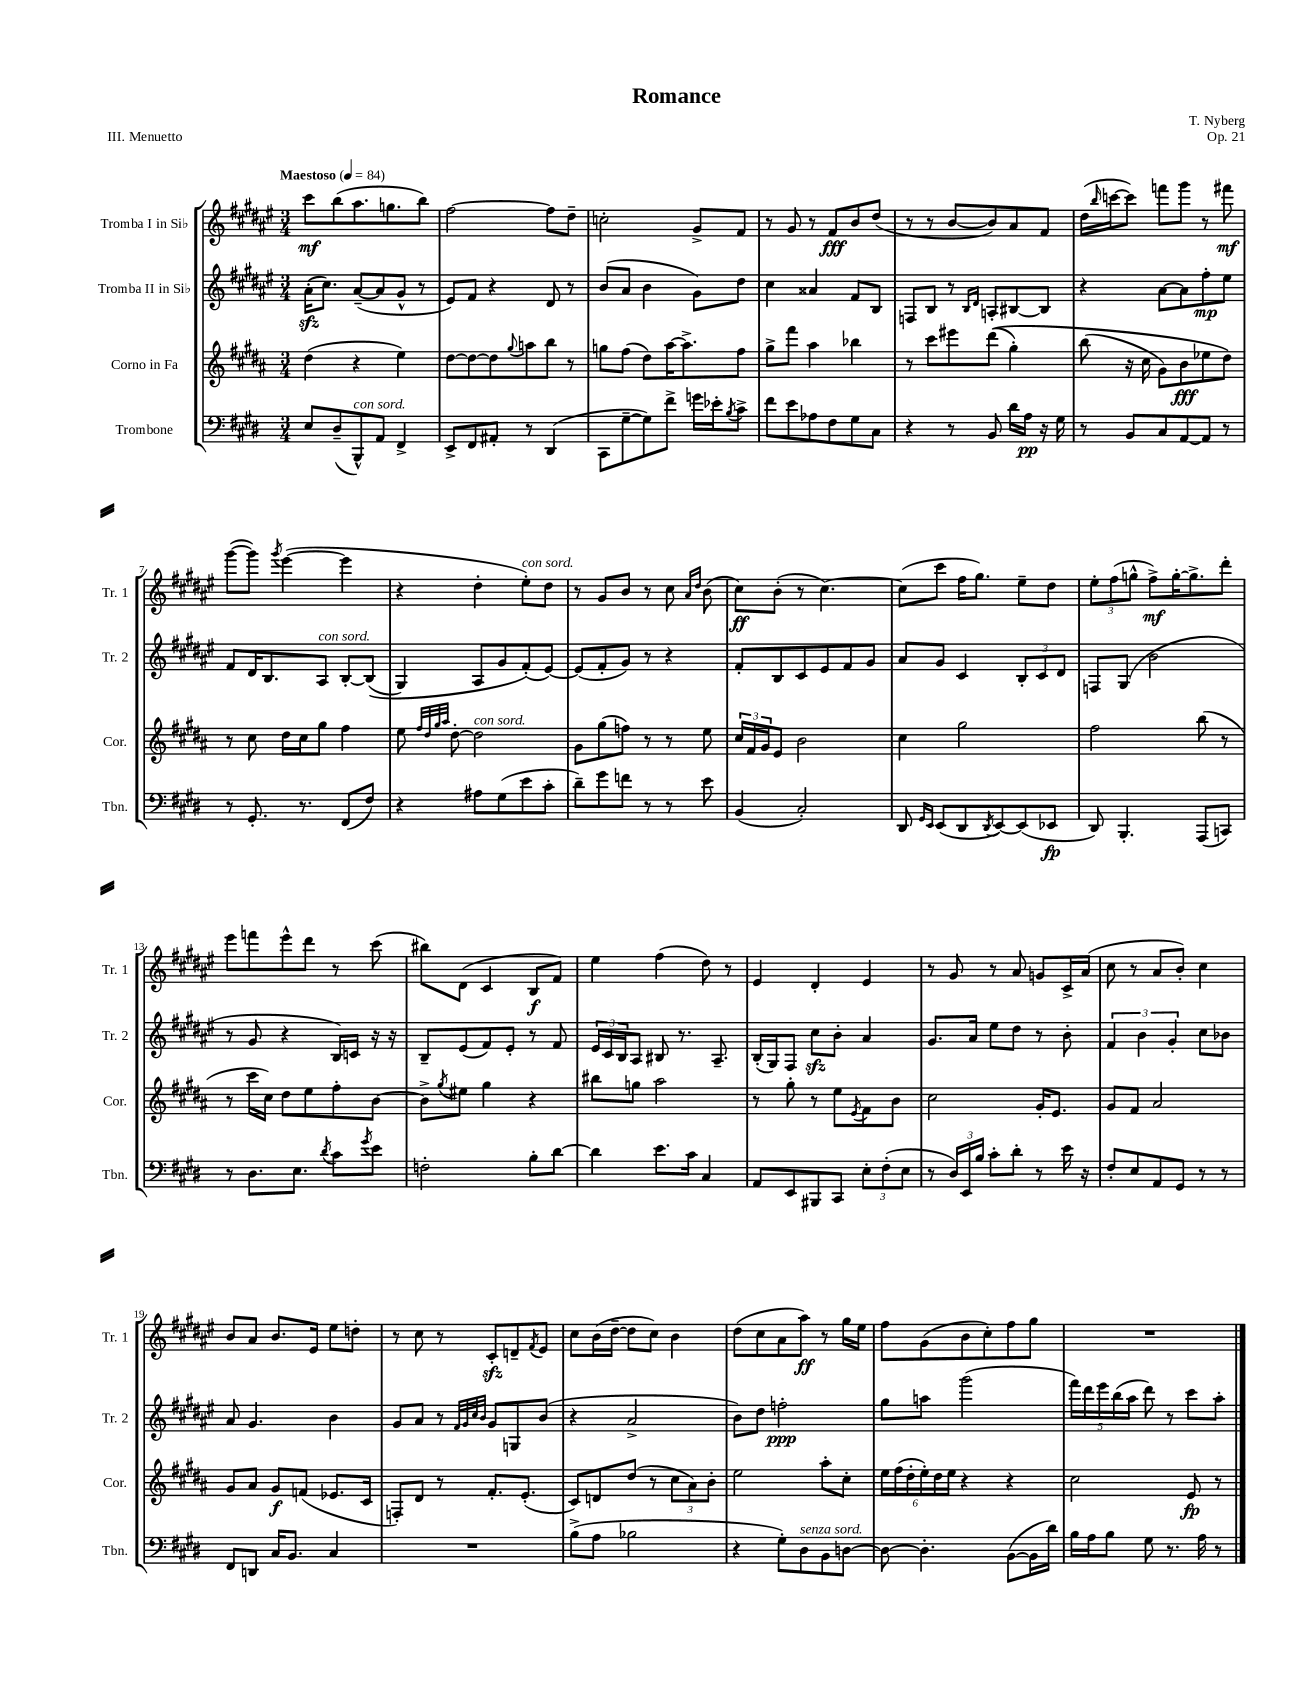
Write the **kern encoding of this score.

**kern	**kern	**kern	**kern
*staff4	*staff3	*staff2	*staff1
*clefF4	*clefG2	*clefG2	*clefG2
*k[f#c#g#d#]	*k[f#c#g#d#a#]	*k[f#c#g#d#a#e#]	*k[f#c#g#d#a#e#]
*M3/4	*M3/4	*M3/4	*M3/4
*MM84	*MM84	*MM84	*MM84
8E	(4dd#	(16a#'	8ccc#
.	.	8.cc#)	.
(8D#~	.	.	(8bb
8BBB^^)	4r	([8a#~	8.aa#
8AA	.	8a#]	.
.	.	.	8.gg
4FF#^	4ee)	8g#^^	.
.	.	8r	8bb)
=	=	=	=
8EE^	[8dd#	8e#)	[2ff#
8FF#	8dd#_	8f#	.
8AA#'	8dd#]	4r	.
.	8qqgg#	.	.
8r	8aa	.	.
(4DD#	8bb	8d#	8ff#]
.	8r	8r	8dd#~
=	=	=	=
8CC#	8gg	(8b	2cc'
[8G#~	(8ff#	8a#	.
8G#])	8dd#)	4b	.
8f#^	[16aa#	.	.
.	8.aa#^]	.	.
16g	.	8g#)	8g#^
16e-'	.	.	.
8qB	.	.	.
8c#^	8ff#	8dd#	8f#
=	=	=	=
8f#	8gg#^	4cc#	8r
8e	8fff#	.	8g#
8A-	4aa#	4a##	8r
8F#	.	.	8f#
8G#	4bb-	8f#	8b
8C#	.	8B	(8dd#
=	=	=	=
4r	8r	8F	8r
.	8ccc#	8B	8r
8r	8eee#	8r	[8b
.	.	16qqB	.
.	.	16qqd#	.
8BB	&((8ddd#	8A'	8b])
16d#	4gg#')	[8B#	8a#
16A	.	.	.
16r	.	8B#]	8f#
16G#	.	.	.
=	=	=	=
8r	(8bb	4r	(16dd#
.	.	.	16qqbb
.	.	.	[16ccc
8BB	16r	.	8ccc])
.	16cc#	.	.
8C#	8g#)	[8a#	8fff
[8AA	8b	8a#]	8ggg#
8AA]	8ee-	8ff#'	8r
8r	8dd#&)	8ee#	8fff#
=	=	=	=
8r	8r	8f#	([8ggg#
8.GG#'	8cc#	16d#	8ggg#])
.	.	8.B	.
.	.	.	8qggg#
.	16dd#	.	([4eee#
8.r	16cc#	.	.
.	8gg#	8A#	.
(8FF#	4ff#	[8B'	4eee#]
8F#)	.	&((8B]	.
=	=	=	=
4r	8ee	4G#)	4r
.	32qqff#	.	.
.	32qqdd#	.	.
.	32qqgg#	.	.
.	32qqaa#	.	.
.	[8dd#'	.	.
8A#	2dd#]	8A#	4dd#'
(8G#	.	8g#	.
8e	.	(8f#'&)	8ee#')
8c#'	.	[8e#)	8dd#
=	=	=	=
8d#~)	8g#	(8e#]	8r
8g#	(8gg#	8f#'	8g#
8f	8ff)	8g#)	8b
8r	8r	8r	8r
8r	8r	4r	8cc#
.	.	.	16qqa#
.	.	.	16qqdd#
8e	8ee	.	(8b
=	=	=	=
(4BB	24cc#	8f#'	8cc#)
.	24f#	.	.
.	24g#	.	.
.	8e	8B	(8b'
2C#')	2b	8c#	8r
.	.	8e#	[4.cc#)
.	.	8f#	.
.	.	8g#	.
=	=	=	=
8DD#	4cc#	8a#	(8cc#]
16qqGG#	.	.	.
16qqEE	.	.	.
(8EE	.	8g#	8ccc#
8DD#	2gg#	4c#	16ff#
.	.	.	8.gg#)
8qDD#	.	.	.
[8EE)	.	.	.
(8EE]	.	12B'	8ee#~
.	.	12c#	.
8EE-	.	.	8dd#
.	.	12d#	.
=	=	=	=
8DD#)	2ff#	8F	12ee#'
.	.	.	(12ff#
4.BBB'	.	(8G#	.
.	.	.	12gg^^
.	.	2b	8ff#^)
.	.	.	[16gg'
.	.	.	8.gg^]
(8AAA	(8bb	.	.
8CC)	8r	.	8ddd#'
=	=	=	=
8r	8r	8r	8eee#
8.D#	16ccc#	8g#	8fff
.	16cc#)	.	.
.	8dd#	4r	8eee#^^
8.E	.	.	.
.	8ee	.	8ddd#
8qd#	.	.	.
8c#	8ff#'	16B)	8r
.	.	16c	.
8qg#	.	.	.
8e	[8b	16r	(8ccc#
.	.	16r	.
=	=	=	=
2F'	8b^]	8B~	8bb#)
.	8qgg#	.	.
.	8ee#	(8e#	(8d#
.	4gg#	8f#)	4c#
.	.	8e#'	.
8B'	4r	8r	8B
[8d#	.	8f#	8f#)
=	=	=	=
4d#]	8bb#	24e#	4ee#
.	.	24c#	.
.	.	24B	.
.	8gg	8A#	.
8.e	2aa#	8B#	(4ff#
.	.	8.r	.
16c#	.	.	.
4C#	.	.	8dd#)
.	.	8.A#~	.
.	.	.	8r
=	=	=	=
8AA	8r	(16B'	4e#
.	.	16G#)	.
8EE	8gg#'	8F#	.
8BBB#	8r	8cc#	4d#'
8CC#	8ee	8b'	.
.	8qe	.	.
12E'	8f#	4a#	4e#
(12F#'	.	.	.
.	8b	.	.
12E	.	.	.
=	=	=	=
8r	2cc#	8.g#	8r
24D#)	.	.	8g#
24EE	.	.	.
.	.	16a#	.
24B	.	.	.
8c#'	.	8ee#	8r
8d#'	.	8dd#	8a#
8r	16g#'	8r	8g
.	8.e	.	.
16e	.	8b'	16c#^
16r	.	.	(16a#
=	=	=	=
8F#'	8g#	6f#	8cc#
8E	8f#	.	8r
.	.	6b	.
8AA	2a#	.	8a#
.	.	6g#'	.
8GG#	.	.	8b')
8r	.	8cc#	4cc#
8r	.	8b-	.
=	=	=	=
8FF#	8g#	8a#	8b
8DD	8a#	4.g#	8a#
16C#	8g#	.	8.b
8.BB	.	.	.
.	(8f	.	.
.	.	.	16e#
4C#	8.e-	4b	8ee#
.	.	.	8dd'
.	16c#	.	.
=	=	=	=
2.r	8F')	8g#	8r
.	8d#	8a#	8cc#
.	8r	8r	8r
.	.	32qqf#	.
.	.	32qqg#	.
.	.	32qqcc#	.
.	.	32qqb	.
.	8.f#'	8g#	8c#'
.	.	8G	8d~
.	(8.e'	.	.
.	.	.	8qf#
.	.	(8b	8e#
=	=	=	=
(8B^	8c#)	4r	8cc#
8A	8d	.	(16b
.	.	.	[16dd#~
2B-	(8dd#	2a#^	8dd#]
.	8r	.	8cc#)
.	12cc#	.	4b
.	12a#)	.	.
.	12b'	.	.
=	=	=	=
4r	2ee	8b)	(8dd#
.	.	8dd#	8cc#
8G#')	.	2ff'	8a#
8D#	.	.	8aa#)
8BB	8aa#'	.	8r
[8D	8cc#'	.	16gg#
.	.	.	16ee#
=	=	=	=
8D_	24ee	8gg#	8ff#
.	(24ff#	.	.
.	24dd#'	.	.
4.D']	24ee')	8aa	(8g#
.	24dd#	.	.
.	24ee	.	.
.	4r	(2ggg#	8b
.	.	.	8cc#')
([8BB	4r	.	8ff#
16BB]	.	.	8gg#
16d#)	.	.	.
=	=	=	=
16B	2cc#	20fff#)	2.r
.	.	20ddd#	.
16A	.	.	.
.	.	20eee#	.
8B	.	.	.
.	.	(20bb	.
.	.	20aa#	.
8G#	.	8ddd#)	.
8.r	.	8r	.
.	8e	8ccc#	.
16A	.	.	.
8r	8r	8aa#'	.
==	==	==	==
*-	*-	*-	*-
